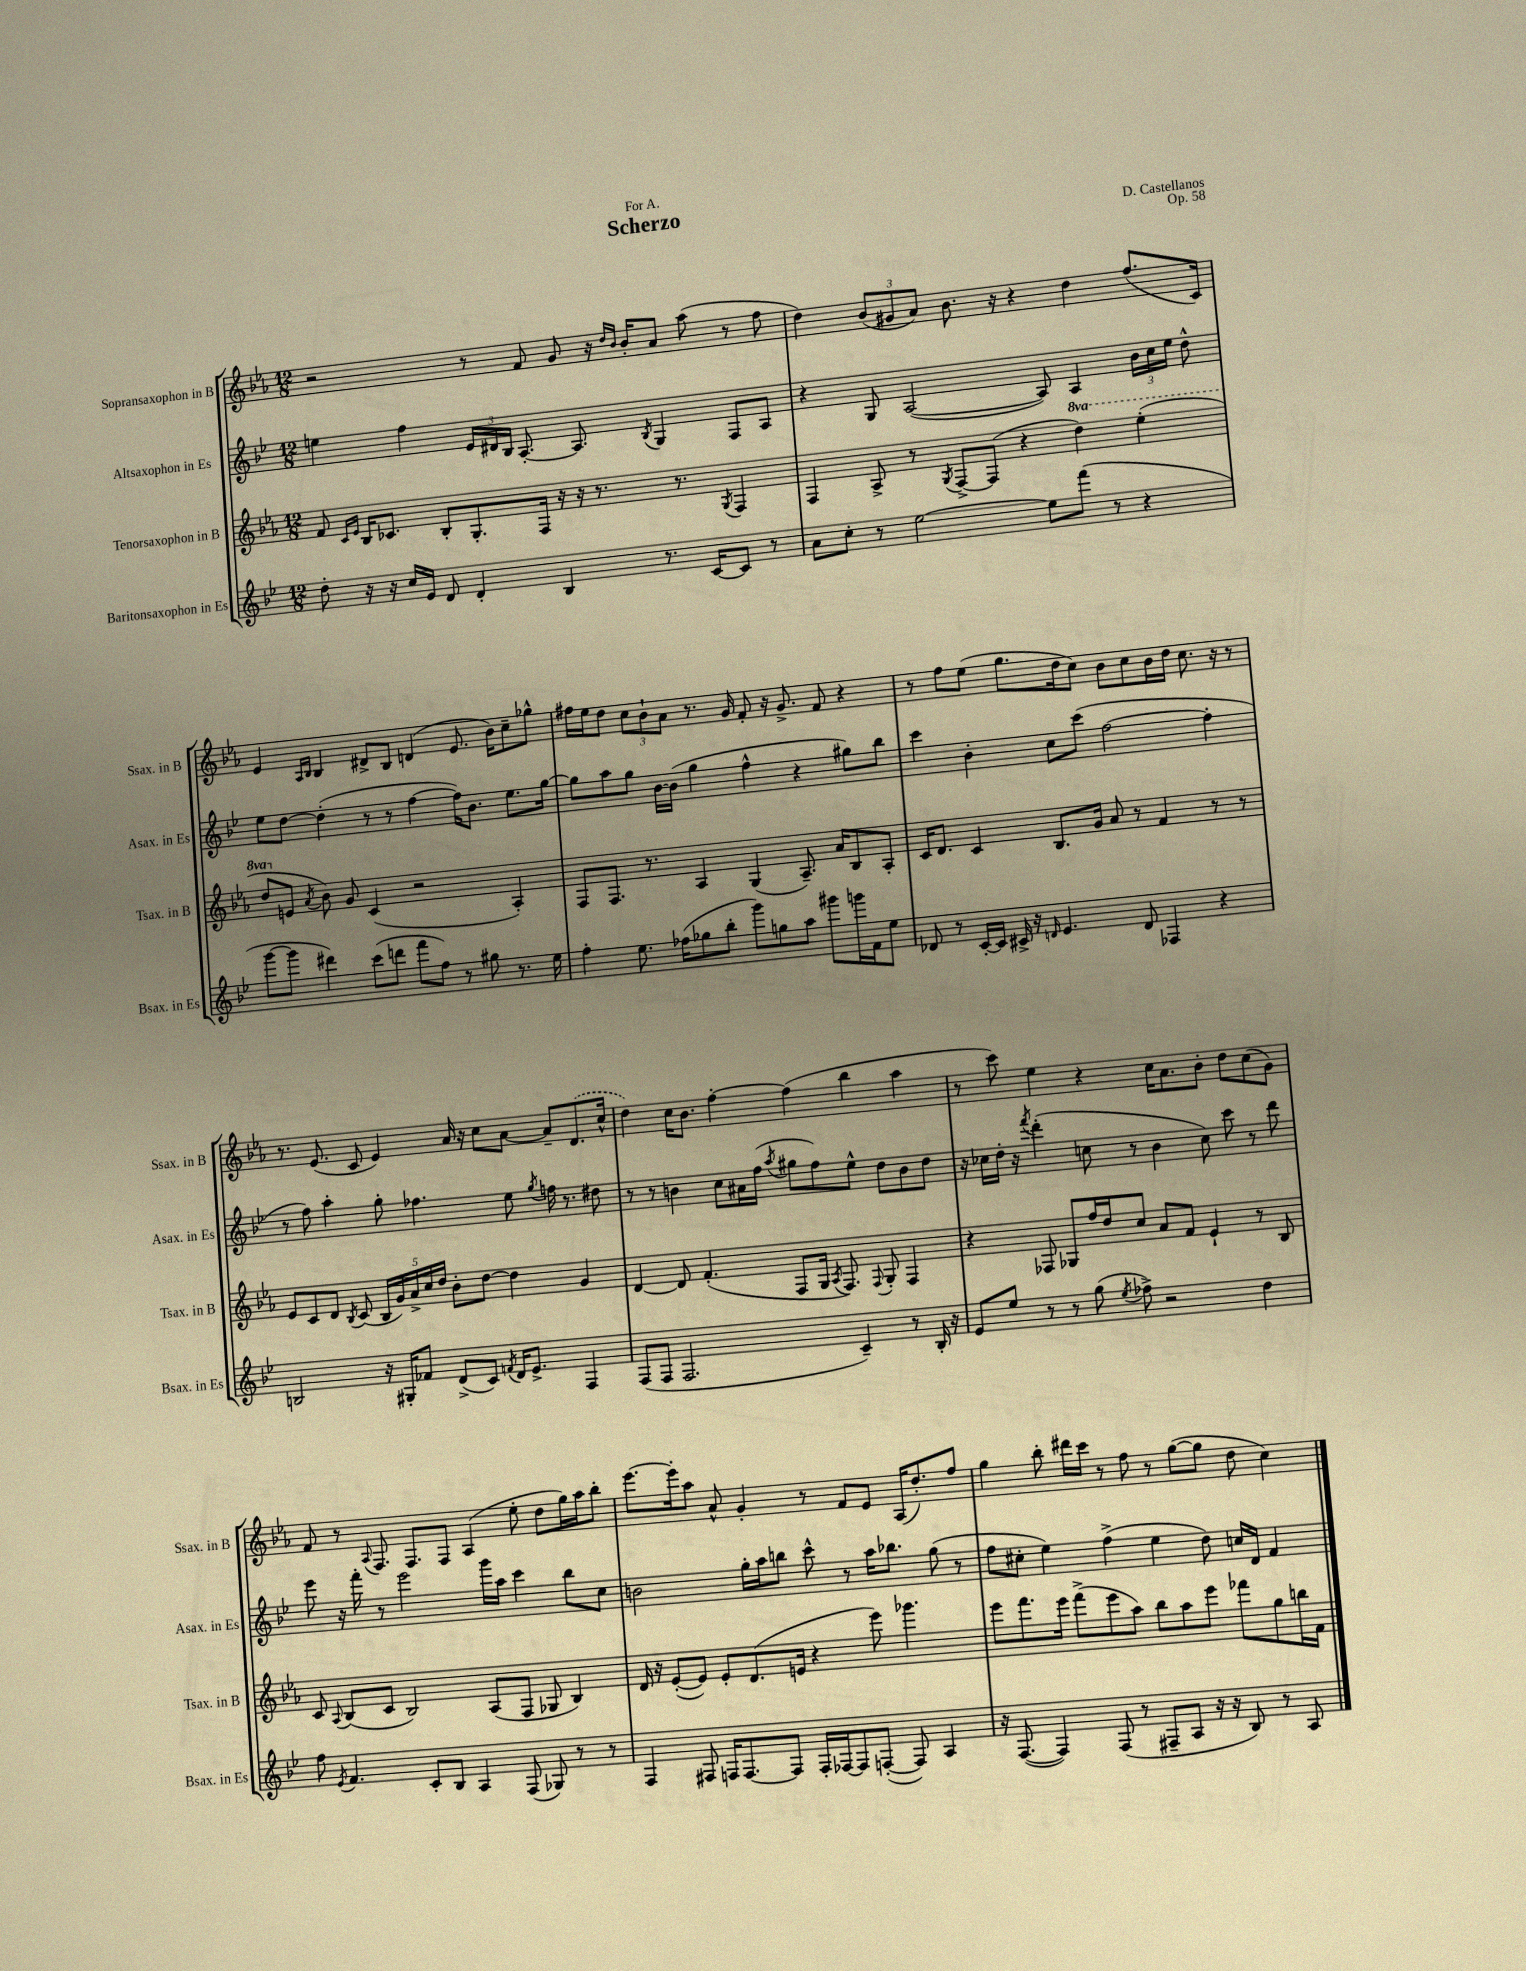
\header { title = "Scherzo" composer = "D. Castellanos" dedication = "For A." opus = "Op. 58" }
<<
\new StaffGroup <<
\new Staff = "s0" \with { instrumentName = "Sopransaxophon in B" shortInstrumentName = "Ssax. in B" } {
    \clef treble \key ees \major \numericTimeSignature \time 12/8
    \autoBeamOff r2 r8 f'8 g'8 r16 \grace { d''16[ bes'16] } bes'16[-. aes'8] aes''8( r8 f''8 |
    d''4) \tuplet 3/2 { bes'8[( gis'8 aes'8]) } bes'8. r16 r4 d''4 f''8.[( c'16]) |
    ees'4 \grace { aes16[ bes16] } bes4 dis'8[-> bes8] d'4( ees'8. bes'16[) c''8-- ges''8]-^ |
    fis''16[ ees''16 d''8] \tuplet 3/2 { c''8[ bes'8-! aes'8] } r8. g'16 f'8-. r16 g'8.-> f'8 r4 |
    r8 f''8[ ees''8]( g''8.[ d''16 c''8]) bes'8[ c''8 bes'16 d''16] c''8. r16 r8 |
    r8. ees'8.( c'8 ees'4) aes'16 r16 c''8[ aes'8]~ aes'8[-- \once \slurDashed d'8.( c''16]-^ |
    d''4) c''16[ bes'8.] f''4~-. f''4( bes''4 aes''4 |
    r8 c'''8) ees''4 r4 c''16[ aes'8. bes'8]-. d''8[ c''8( g'8]) |
    f'8 r8 \appoggiatura { aes8 } f8. f8.[ f8] aes4( ees''8-. d''8[ g''16) aes''16 bes''8]-. |
    ees'''8.[~ ees'''16-. aes''8] aes'8-^ g'4-. r8 f'8[ ees'8] aes16[( d''8.-.) f''8] |
    g''4 bes''8-. dis'''16[ c'''16] r8 f''8 r8 g''8[~( g''8] d''8 c''4) \bar "|." |
}
\new Staff = "s1" \with { instrumentName = "Altsaxophon in Es" shortInstrumentName = "Asax. in Es" } {
    \clef treble \key bes \major \numericTimeSignature \time 12/8
    \autoBeamOff e''4 f''4 \tuplet 3/2 { ees'16[ dis'16 bes16] } a8.~-. a8. \acciaccatura { bes8 } g4 f8[ a8] |
    r4 g8 a2~( a8) a4 \tuplet 3/2 { bes'16[ c''16 ees''16] } d''8-^ |
    ees''8[ d''8]~ d''4-.( r8 r8 f''4~ f''16[) bes'8.] ees''8.[ g''16]~ |
    g''8[ a''8 g''8] bes'16[~ bes'16]( g''4 f''4-^ r4 gis''8[) bes''8] |
    c'''4 bes'4-. c''8[ c'''8]( f''2~ f''4-. |
    r8 f''8) a''4-. g''8-. fes''4. ees''8 \acciaccatura { g''8 } f''16 r8. dis''8 |
    r8 r8 b'4 c''8[ ais'16 f''16]( \acciaccatura { a''8 } gis''8[ f''8) ees''8]-^ d''8[ b'8 d''8] |
    r16 ces''16[ d''16]-. r16 \acciaccatura { f'''8 } d'''4-.( c''8 r8 bes'4 c''8) c'''8 r8 d'''8 |
    ees'''8 r16 f'''16-. r8 ees'''2 g'''16[ a''16] c'''4 bes''8[ c''8] |
    b'2 g''16[-. a''16 b''8] c'''8-^ r8 a''16[ bes''8.] g''8( r8 |
    f''8[ cis''8]-. ees''4) f''4->( ees''4 d''8) c''16[ d'16] f'4 \bar "|." |
}
\new Staff = "s2" \with { instrumentName = "Tenorsaxophon in B" shortInstrumentName = "Tsax. in B" } {
    \clef treble \key ees \major \numericTimeSignature \time 12/8 \set Staff.ottavationMarkups = #ottavation-simple-ordinals
    \autoBeamOff f'8 \grace { c'16[ ees'16] } bes16[ ces'8.] bes8[-. g8.-. f16] r16 r16 r8. r8. \acciaccatura { g8 } f4 |
    f4 aes8-> r8 \acciaccatura { g8 } f8[~-> f8]( r4 \ottava #1 d'''4) ees'''4-.( |
    d'''8[ \ottava #0 e'8] \acciaccatura { aes'8 } bes'8) g'8 c'4( r2 aes4-.) |
    f8[ f8.] r8. aes4 g4( aes8.--) aes'16[ bes8 aes8]-. |
    c'16[ d'8.] c'4 bes8.[ g'16] aes'8 r8 f'4 r8 r8 |
    ees'8[ c'8 d'8] \acciaccatura { bes8 } c'8( \tuplet 5/4 { bes16[ g'16) aes'16-> c''16 d''16] } bes'8[-. d''8]~ d''4 g'4 |
    d'4~ d'8 f'4.-.( f8[ g16] \acciaccatura { aes8 } f8.) \appoggiatura { f8 } g8-. f4 |
    r4 fes8 ges8[ f''16 d''16 c''8] aes'8[ f'8] ees'4-! r8 bes8 |
    c'8 \appoggiatura { aes8 } bes8[( c'8] bes2) aes8[( f8] ges8 bes4) |
    d'16 r16 ees'8[~-.( ees'8]) ees'8[-. d'8.( e'16] r4 ees'''8) ges'''4. |
    ees'''8[ f'''8. ees'''16] f'''8[->( ees'''8 aes''8]) bes''8[ aes''8 ees'''8] fes'''8[ g''8 b''16 f'16] \bar "|." |
}
\new Staff = "s3" \with { instrumentName = "Baritonsaxophon in Es" shortInstrumentName = "Bsax. in Es" } {
    \clef treble \key bes \major \numericTimeSignature \time 12/8
    \autoBeamOff d''8-. r16 r16 c''16[ ees'16] d'8 d'4-. bes4 r8. c'16[~ c'8] r8 |
    a'8[ c''8]-. r8 ees''2~ ees''8[ f'''8]( r8 r4 |
    g'''8[~ g'''8] dis'''4) c'''8[( d'''8] f'''8[ f''8]) r8 gis''8 r8. ees''16 |
    f''4-. ees''8. fes''16[( ges''8 bes''8]-. g'''8[) g''8 a''8] gis'''8[ g'''16 f'16 ees''8] |
    des'8 r8 c'16[~-. c'16] cis'16-> r16 \grace { d'16 } ees'4. d'8 fes4 r4 |
    b2 r16 gis16[-. fes'8] d'8[->( c'8]) \acciaccatura { f'8 } d'16[ ees'8.]-> f4 |
    f8[( f8] f2. c'4--) r8 bes16-. r16 |
    ees'8[ ees''8] r8 r8 g''8( \acciaccatura { ees''8 } fes''8->) r2 d''4 |
    f''8 \acciaccatura { ees'8 } f'4. c'8[-. bes8] a4 f8( ges8) r8 r8 |
    f4 fis8 f16[ f8.~ f8] f16[-. fes16~ fes8 f8]~-.( f8) a4 |
    r16 f8.~( f4) f8( r8 fis8[-- a8] r16 r16 bes8) r8 a8 \bar "|." |
}
>>
>>
\layout { \context { \Score \remove "Bar_number_engraver" } }
